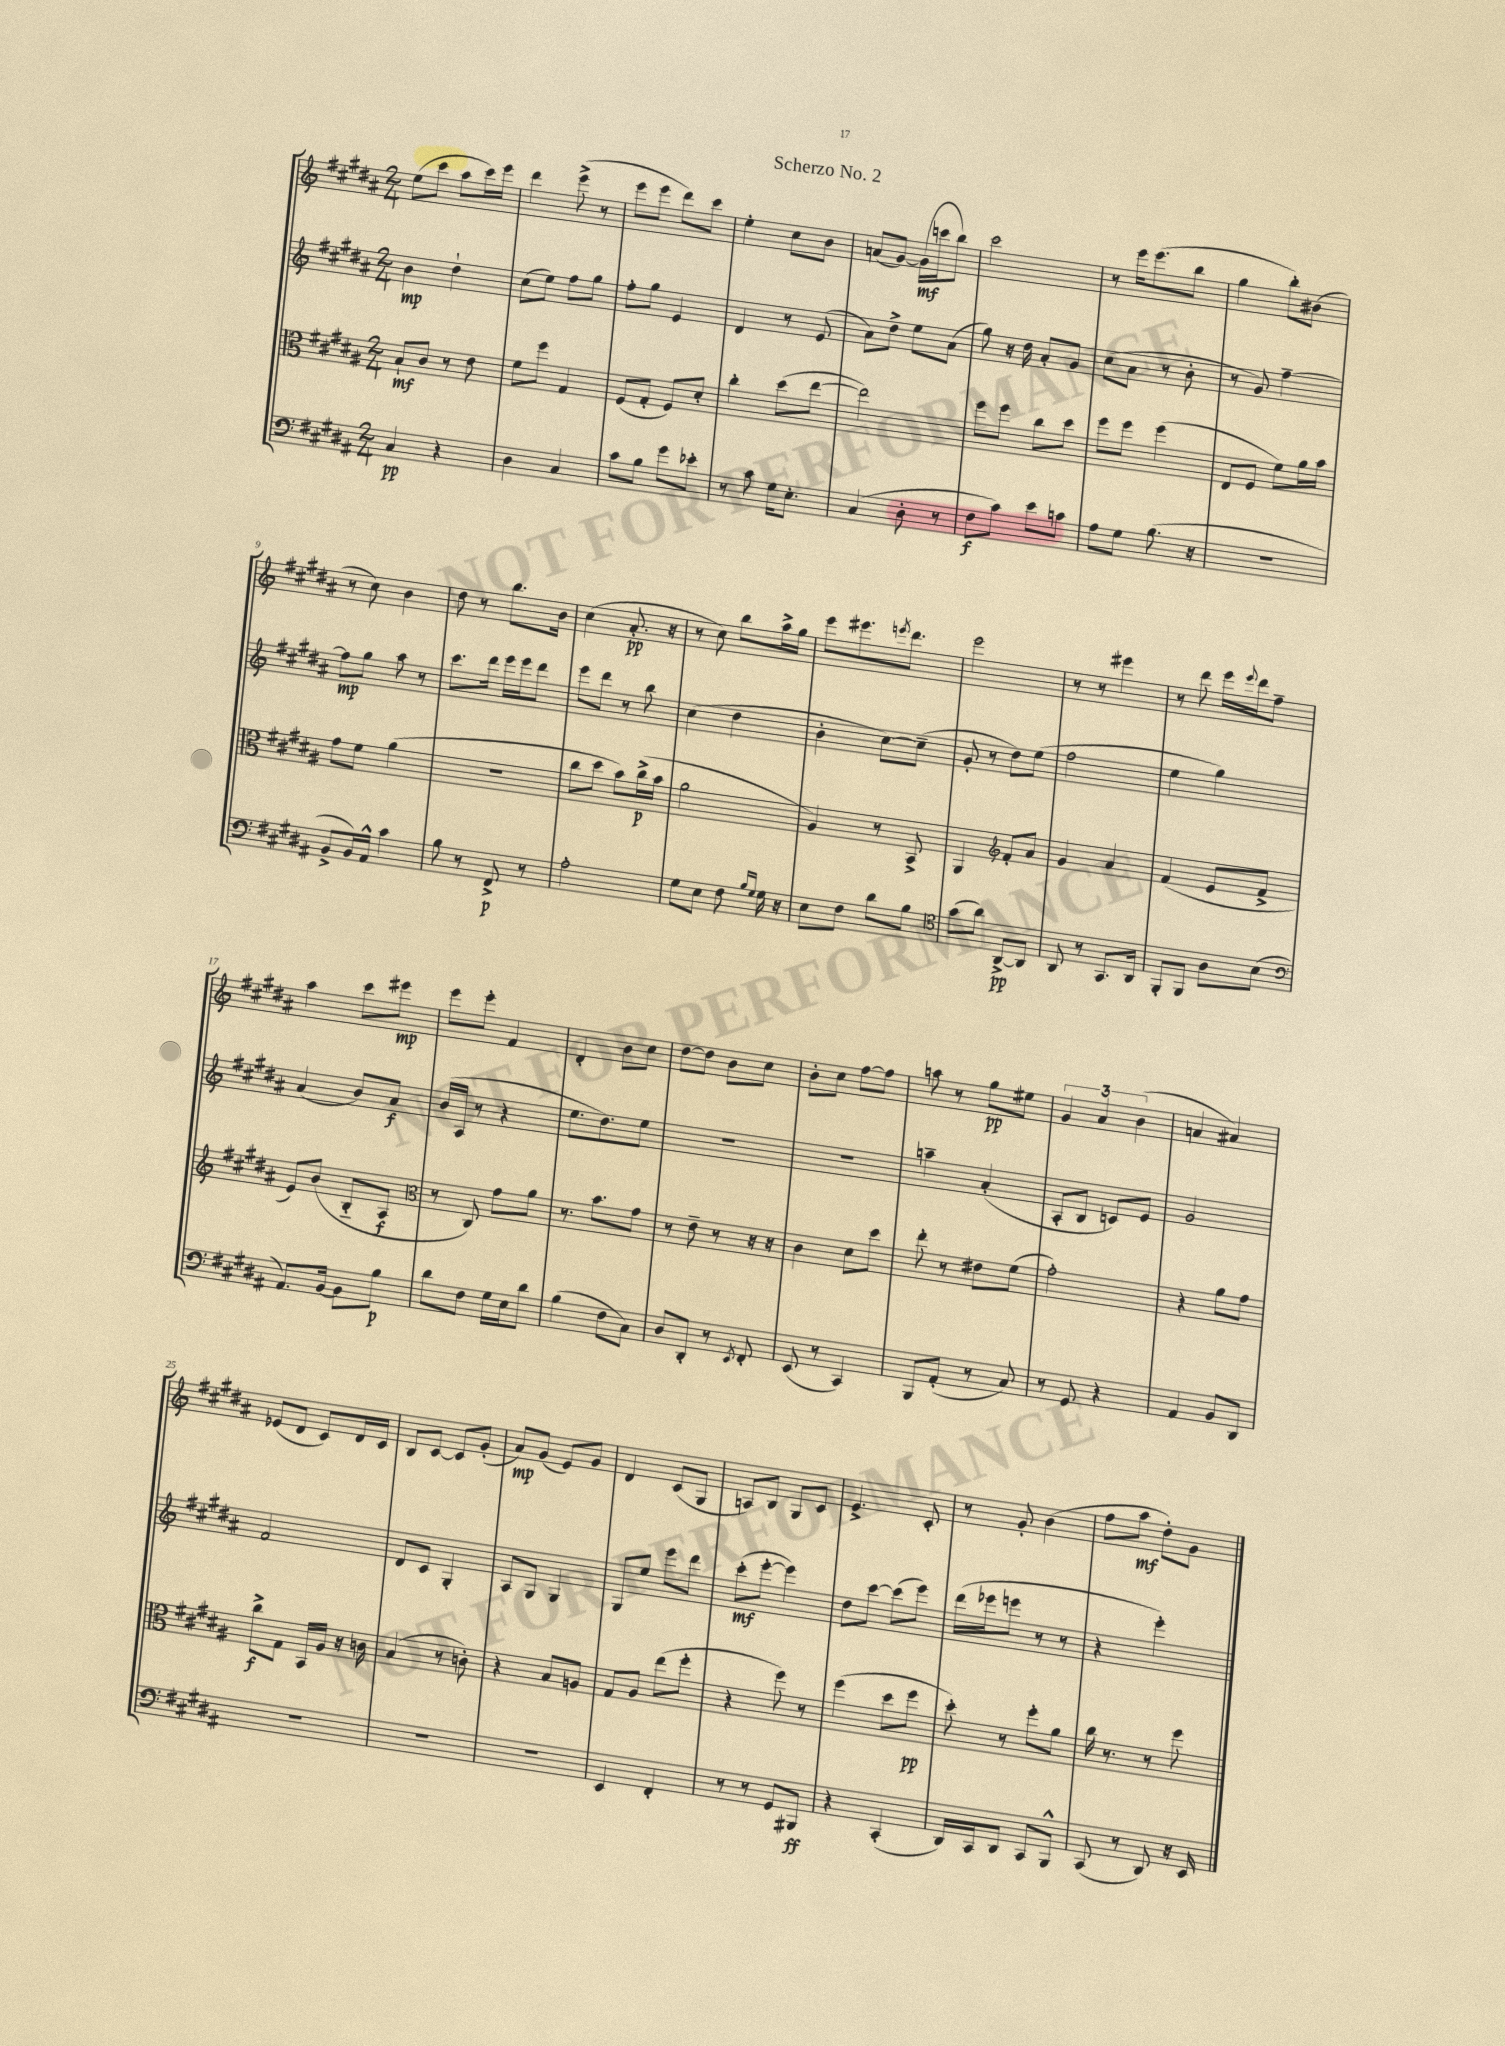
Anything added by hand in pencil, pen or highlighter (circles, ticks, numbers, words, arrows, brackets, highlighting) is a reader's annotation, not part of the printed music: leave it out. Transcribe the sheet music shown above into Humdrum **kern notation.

**kern	**kern	**kern	**kern
*staff4	*staff3	*staff2	*staff1
*clefF4	*clefC3	*clefG2	*clefG2
*k[f#c#g#d#a#]	*k[f#c#g#d#a#]	*k[f#c#g#d#a#]	*k[f#c#g#d#a#]
*M2/4	*M2/4	*M2/4	*M2/4
4C#/	8B`/L	4b\	(8ee\L
.	8c#/J	.	8ccc#\J
4r	8r	4dd#`\	8aa#\L
.	8e\	.	16ccc#\L)
.	.	.	16eee\JJ
=	=	=	=
4D#\	8f#\L	(8cc#\L	4ddd#\
.	8ff#\J	8ee\J)	.
4C#/	4G#/	8ff#\L	(8eee^\
.	.	8gg#\J	8r
=	=	=	=
8c#\L	(8F#/L	8ff#'\L	8eee\L
8B\J	8G#'/J	8gg#\J	8eee\J
8g#\L	8F#/L)	4e/	8ddd#\L)
8e-'\J	8d#'/J	.	8ccc#\J
=	=	=	=
8r	4cc#'\	4d#/	4ee'\
8c#\	.	.	.
16G#\LK	(8dd#\L	8r	8cc#\L
8.E'\J	.	.	.
.	[8ee\J	(8e/	8b\J
=	=	=	=
(4C#/	2ee\])	8a#\L)	(8a/L
.	.	8dd#^\J	[8g#/J)
8D#'\	.	8ee\L	(16g#\]LL
.	.	.	16ccc\J
8r	.	(8a#\J	8bb\J)
=	=	=	=
8F#\L	8ff#\L	8gg#\)	2ccc#\
8c#\J)	8ff#\J	16r	.
.	.	16dd#\	.
8e\L	8cc#\L	8a#'/L	.
8c\J	8dd#\J	8g#/J	.
=	=	=	=
8A#\L	8ff#\L	(8cc#\L	8r
8G#\J	8ff#\J	8a#\J	16eee\LK
.	.	.	(8.eee\
(8.B\	(4ff#\	8r	.
.	.	8b'\	8bb\J
16r	.	.	.
=	=	=	=
2r	8E/L	8r	4gg#\
.	8F#/J	8g#/)	.
.	8f#\L)	[4ff#~\	8bb'\L)
.	16a#\L	.	(8b#\J
.	16b\JJ	.	.
=	=	=	=
8BB^/L	8g#\L	8ff#\]L	8r
16BB/L)	8f#\J	8gg#\J	8cc#\)
16AA#^^/JJ	.	.	.
4c#\	(4a#\	8aa#\	4b\
.	.	8r	.
=	=	=	=
8B\	2r	8.ccc#\L	8dd#\
8r	.	.	8r
.	.	16ddd#\Jk	.
8FF#^/	.	16eee\LL	8.bb\L
.	.	16eee\J	.
8r	.	8ddd#\J	.
.	.	.	16b\Jk
=	=	=	=
2A#'\	8cc#\L	8eee\L	(4cc#\
.	8dd#\J	8ddd#\J	.
.	8b\L)	8r	8.a#'/
.	(16cc#^\L	8bb\	.
.	16b\JJ	.	16r
=	=	=	=
8G#\L	2a#\	(4cc#\	8r
8E\J	.	.	8cc#\)
8F#\	.	4dd#\	8bb\L
16qqB/LL	.	.	.
16qqG#/JJ	.	.	.
16G#\	.	.	16aa#^\L
16r	.	.	16gg#\JJ
=	=	=	=
8E\L	4A#/)	4b'\	8eee\L
8F#\J	.	.	8.eee#\
8d#\L	8r	[8cc#\L)	.
.	.	.	8qeee/
.	.	.	8.ddd#\J
8B\J	8BB^/	(8cc#~\]J	.
=	=	=	=
*clefC4	*	*	*
(8g#\L	4AA#/	8g#'/	2eee\
8a#\J)	.	8r	.
*	*clefG2	*	*
[8AA#^/L	8f#'/L	8dd#\L)	.
8AA#/]J	8a#/J	(8ee\J	.
=	=	=	=
8AA#/	4g#/	2ff#\	8r
8r	.	.	8r
8.GG#/L	4a#/	.	4eee#\
16AA#/Jk	.	.	.
=	=	=	=
8FF#'/L	(4f#/	4ee\	8r
8FF#/J	.	.	8ddd#\
8A#\L	8e/L	4gg#\)	16eee\LL
.	.	.	8qqeee/
.	.	.	16ddd#\J
(8B\J	8f#^/J	.	8ff#~\J
=	=	=	=
*clefF4	*	*	*
8.AA#/L)	8e/L)	(4a#/	4aa#\
.	(8b/J	.	.
[16BB/Jk	.	.	.
8BB\]L	8B'~/L	8b/L)	8ccc#\L
8B\J	8A#/J	8a#/J	8eee#\J
=	=	=	=
*	*clefC3	*	*
8d#\L	8r	(16b/LL	8eee\L
.	.	16A#/JJ	.
8F#\J	8C#/)	8r	8eee'\J
16G#\LL	8g#\L	4r	4f#/
16E\J	.	.	.
8d#\J	8a#\J	.	.
=	=	=	=
(4B\	8.r	8.ee\L	4d#'/
.	8.b\L	8.dd#\)	.
8F#\L	.	.	8b\L
8C#\J)	8g#\J	8ee\J	8cc#\J
=	=	=	=
8D#/L	8r	2r	[8dd#\L
8DD#'/J	8e~\	.	8dd#\]J
8r	8r	.	8b\L
8qEE/	.	.	.
8FF#'/	16r	.	8cc#\J
.	16r	.	.
=	=	=	=
(8EE/	4c#\	2r	8b'\L
8r	.	.	8cc#\J
4CC#/)	8d#\L	.	[8ff#\L
.	8dd#\J	.	8ff#\]J
=	=	=	=
8BBB/L	8ee'\	4aa~\	8aa\
(8AA#'/J	8r	.	8r
8r	8e#\L	(4a#'/	8gg#\L
8C#/)	(8f#\J	.	8ee#\J
=	=	=	=
8r	2g#'\)	8A#'/L	6g#/
8GG#/	.	8B/J	.
.	.	.	6a#/
4r	.	8c/L)	.
.	.	.	(6b\
.	.	8e/J	.
=	=	=	=
4AA#/	4r	2g#/	4a/
8BB/L	8a#\L	.	4a#/)
8DD#/J	8g#\J	.	.
=	=	=	=
2r	8cc#^\L	2f#/	(8e-/L
.	8G#\J	.	8d#/J
.	16BB/LL	.	8c#/L)
.	16A#/JJ	.	.
.	16r	.	16d#/L
.	16c\	.	16c#/JJ
=	=	=	=
2r	(4B/	8d#/L	8B/L
.	.	8c#/J	[8c#/J
.	8r	4G#'/	8c#/]L
.	8c'\)	.	(8g#'/J
=	=	=	=
2r	4r	8A#/L	8a#/L)
.	.	8G#/J	(8g#/J
.	8B/L	4G#/	8e/L)
.	8A/J	.	8g#/J
=	=	=	=
4EE/	8G#/L	8G#/L	4d#/
.	8A#/J	8ee/J	.
4FF#'/	(8ee\L	8eee\L	(8c#/L
.	8ff#'\J	8ddd#\J	8G#/J
=	=	=	=
8r	4r	(8ccc#'\L	8A/L)
8r	.	[8eee'\J	8B/J
8GG#/L	8ff#\)	4eee\])	8G#/L
8BBB#/J	8r	.	8c#/J
=	=	=	=
4r	(4ff#\	8dd#\L	4.e^/
.	.	[8ccc#\J	.
(4CC#'/	8dd#\L	(8ccc#\]L	.
.	8ff#\J	8eee\J)	8c#'/
=	=	=	=
16DD#/LL)	8dd#'\)	(16ddd#\LL	8r
16CC#/J	.	16eee-\J	.
8DD#/J	8r	8eee\J	8g#'/
8CC#/L	8ff#'\L	8r	(4b\
8BBB^^/J	8a#\J	8r	.
=	=	=	=
(8CC#/	16cc#\	4r	8ff#\L
.	8.r	.	.
8r	.	.	8aa#\J
8DD#/)	8r	4eee'\)	8dd#'\L)
16r	8ff#\	.	8g#\J
16EE/	.	.	.
==	==	==	==
*-	*-	*-	*-
